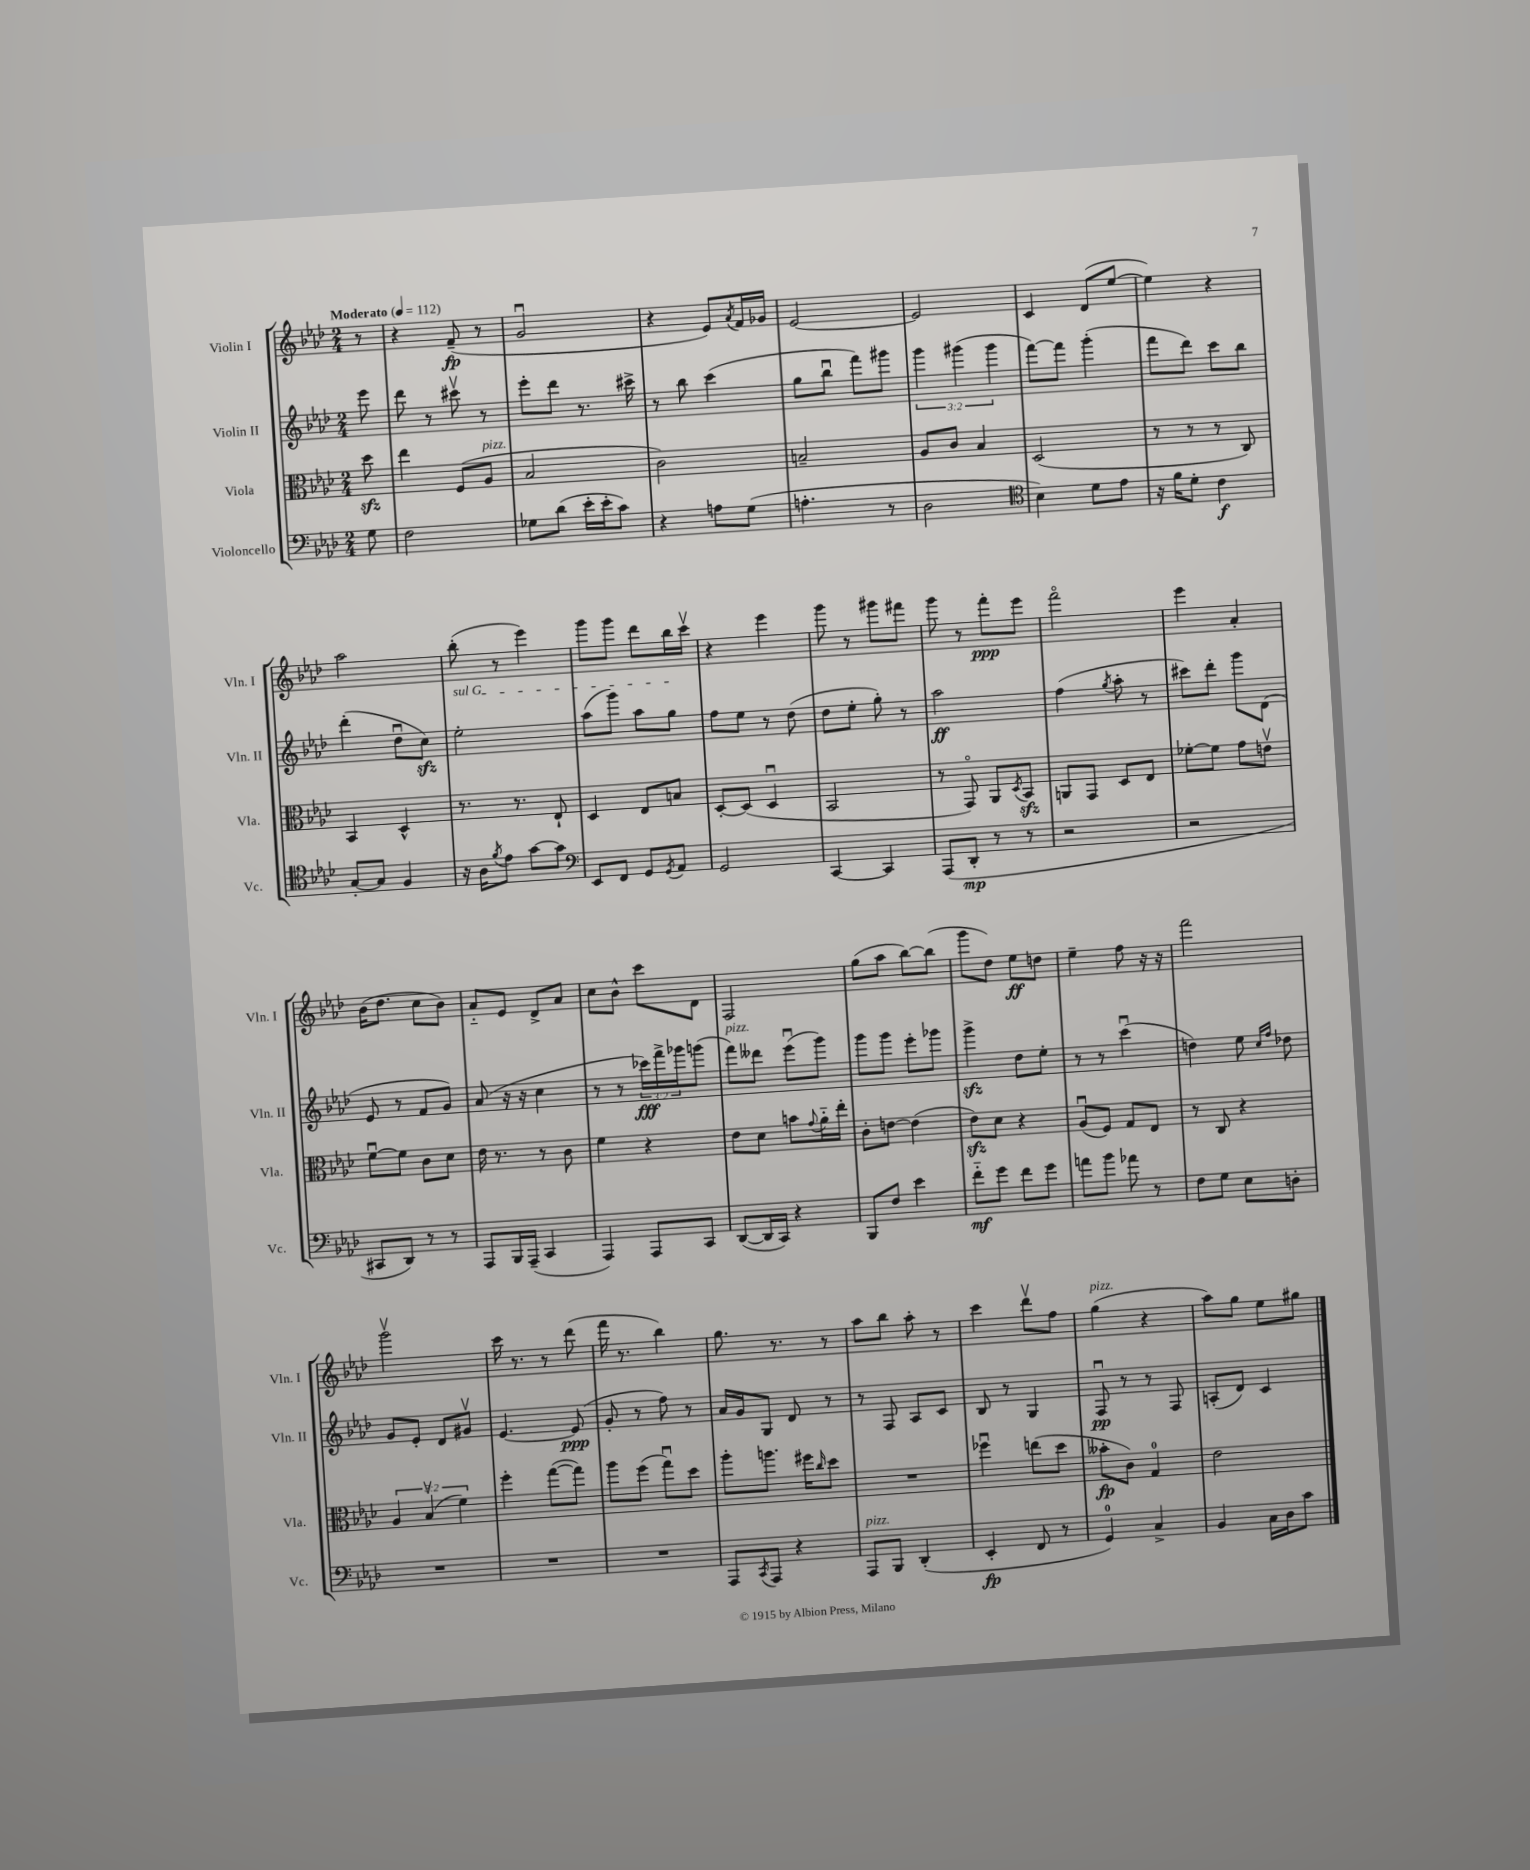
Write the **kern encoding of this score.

**kern	**kern	**kern	**kern
*staff4	*staff3	*staff2	*staff1
*clefF4	*clefC3	*clefG2	*clefG2
*k[b-e-a-d-]	*k[b-e-a-d-]	*k[b-e-a-d-]	*k[b-e-a-d-]
*M2/4	*M2/4	*M2/4	*M2/4
*MM112	*MM112	*MM112	*MM112
8G	8dd-	8eee-	8r
=	=	=	=
2F	4ee-	8ddd-	4r
.	.	8r	.
.	(8F	8ccc#v	(8f~
.	8A-	8r	8r
=	=	=	=
8G-	2B-	8eee-'	2gu
(8d-	.	8ddd-	.
16e-'	.	8.r	.
16e-'	.	.	.
8c)	.	.	.
.	.	16ccc#^	.
=	=	=	=
4r	2c)	8r	4r
.	.	8bb-	.
8A	.	(4ccc	8e-)
.	.	.	8qa-
(8G	.	.	16f
.	.	.	16g-
=	=	=	=
4.A'	2B~	8gg	[2e-
.	.	8bb-u	.
.	.	8fff)	.
8r	.	8ggg#	.
=	=	=	=
2D-	8A-	6ggg	2e-]
.	8c	.	.
.	.	(6ggg#	.
.	4B-	.	.
.	.	6ggg#	.
=	=	=	=
*clefC4	*	*	*
4B-)	(2D-	[8fff)	4c
.	.	8fff]	.
8d-	.	(4ggg'	(8d-
8e-	.	.	[8ee-
=	=	=	=
16r	8r	8fff	4ee-])
16f	.	.	.
8d-'	8r	8ddd-)	.
4c	8r	8ccc	4r
.	8C)	8bb-	.
=	=	=	=
[8G'	4BB-	(4ddd-'	2aa-
8G]	.	.	.
4F	4D-^^	8dd-u	.
.	.	8cc)	.
=	=	=	=
16r	8.r	2ee-'	(8bb-'
16A-	.	.	.
8qf	.	.	.
8e-	.	.	8r
.	8.r	.	.
[8g	.	.	4eee-)
8g]	8E-`	.	.
=	=	=	=
*clefF4	*	*	*
8EE-	4D-	(8aa-	8ggg
8FF	.	8ggg)	8ggg
8GG	8E-	8aa-	8ddd-
8qGG	.	.	.
8AA-	8B	8gg	16bb-
.	.	.	16cccv
=	=	=	=
2GG	[8D-'	8ff	4r
.	(8D-]	8ee-	.
.	4D-u	8r	4eee-
.	.	(8dd-	.
=	=	=	=
[4CC	2BB-	8dd-	8ggg
.	.	8ee-'	8r
4CC]	.	8gg')	8ggg#
.	.	8r	8fff#
=	=	=	=
(8AAA-	8r	2aa-	8ggg
8DD-'	8GGo)	.	8r
8r	8AA-	.	8fff'
.	8qD-	.	.
8r	8BB-	.	8eee-
=	=	=	=
2r	8AA	(4ff	2fffo
.	8GG	.	.
.	.	8qgg	.
.	8D-	8aa-'	.
.	8E-	8r	.
=	=	=	=
2r	[8f-'	8ccc#)	4eee-
.	8f-]	8ddd-'	.
.	8g	8ggg	4a-'
.	8ev	(8d-	.
=	=	=	=
8CC#	[8fu	8e-	(16b-
.	.	.	8.dd-
8DD-)	8f]	8r	.
8r	8c	8f	8cc
8r	8d-	8g)	8b-)
=	=	=	=
8AAA-	16e-	(8a-	8a-'~
.	8.r	.	.
16BBB-	.	16r	8e-
(16AAA-~	.	16r	.
4CC	8r	4cc	8d-^
.	8c	.	8a-
=	=	=	=
4AAA-)	4f	8r	8cc
.	.	8r	8b-^^
8AAA-	4r	24ccc-)	8ccc
.	.	24fff^	.
.	.	24ggg-	.
8CC	.	(8ggg	8d-
=	=	=	=
([8DD-	8e-	8fff)	2F
16DD-]	8d-	8ddd--	.
16CC)	.	.	.
4r	8b	(8eee-u	.
.	8qqg	.	.
.	16a-'~	8ggg)	.
.	16ee-'	.	.
=	=	=	=
8BBB-	8c'	8ggg	(8gg
8F	[8e	8ggg	8aa-
4e-	(4e]	8eee-'	[8bb-)
.	.	8ggg-	(8bb-]
=	=	=	=
8f'~	8e-)	4ggg^	8ggg
8g	8d-	.	8dd-)
8f	4r	8dd-	8ee-
8g	.	8ee-'	8dd
=	=	=	=
8a	(8A-u	8r	4ee-~
8b-	8F)	8r	.
8a-	8G	(4cccu	8ff
8r	8E-	.	16r
.	.	.	16r
=	=	=	=
8F	8r	4dd)	2fff
8G	8C	.	.
8E-	4r	8ee-	.
.	.	16qqcc	.
.	.	16qqff	.
8D'	.	8dd-	.
=	=	=	=
2r	6A-	8g	2gggv
.	.	8e-'	.
.	(6B-v	.	.
.	.	8d-	.
.	6f)	.	.
.	.	8g#v	.
=	=	=	=
2r	4ff'	[4.e-	16ccc
.	.	.	8.r
.	([8gg	.	8r
.	8gg])	(8e-]	(8ddd-
=	=	=	=
2r	8aa-	8g'	16fff
.	.	.	8.r
.	(8ff	8r	.
.	8ggu)	8ff)	4bb-)
.	8dd-	8r	.
=	=	=	=
8AAA-	8aa-'	16a-	8.gg
.	.	16g	.
8qCC	.	.	.
8AAA-	8.aa	8G	.
.	.	.	8.r
4r	.	8d-	.
.	16ff#	.	.
.	16qqcc	.	.
.	8dd-	8r	8r
=	=	=	=
8AAA-	2r	8r	8aa-
8BBB-	.	8F	8bb-
(4DD-'	.	8A-	8aa-'
.	.	8c	8r
=	=	=	=
4EE-'	4ff-u	8B-	4ccc
.	.	8r	.
8FF	(8ee	4G	8ddd-v
8r	8dd-	.	8ff
=	=	=	=
4GG)	8b--'	8Fu	(4gg
.	8c)	8r	.
4C^	4G	8r	4r
.	.	8F	.
=	=	=	=
4BB-	2e-	(8A'	8aa-)
.	.	8d-)	8gg
16C	.	4c	8ee-
16D-	.	.	.
8c	.	.	8gg#
==	==	==	==
*-	*-	*-	*-
